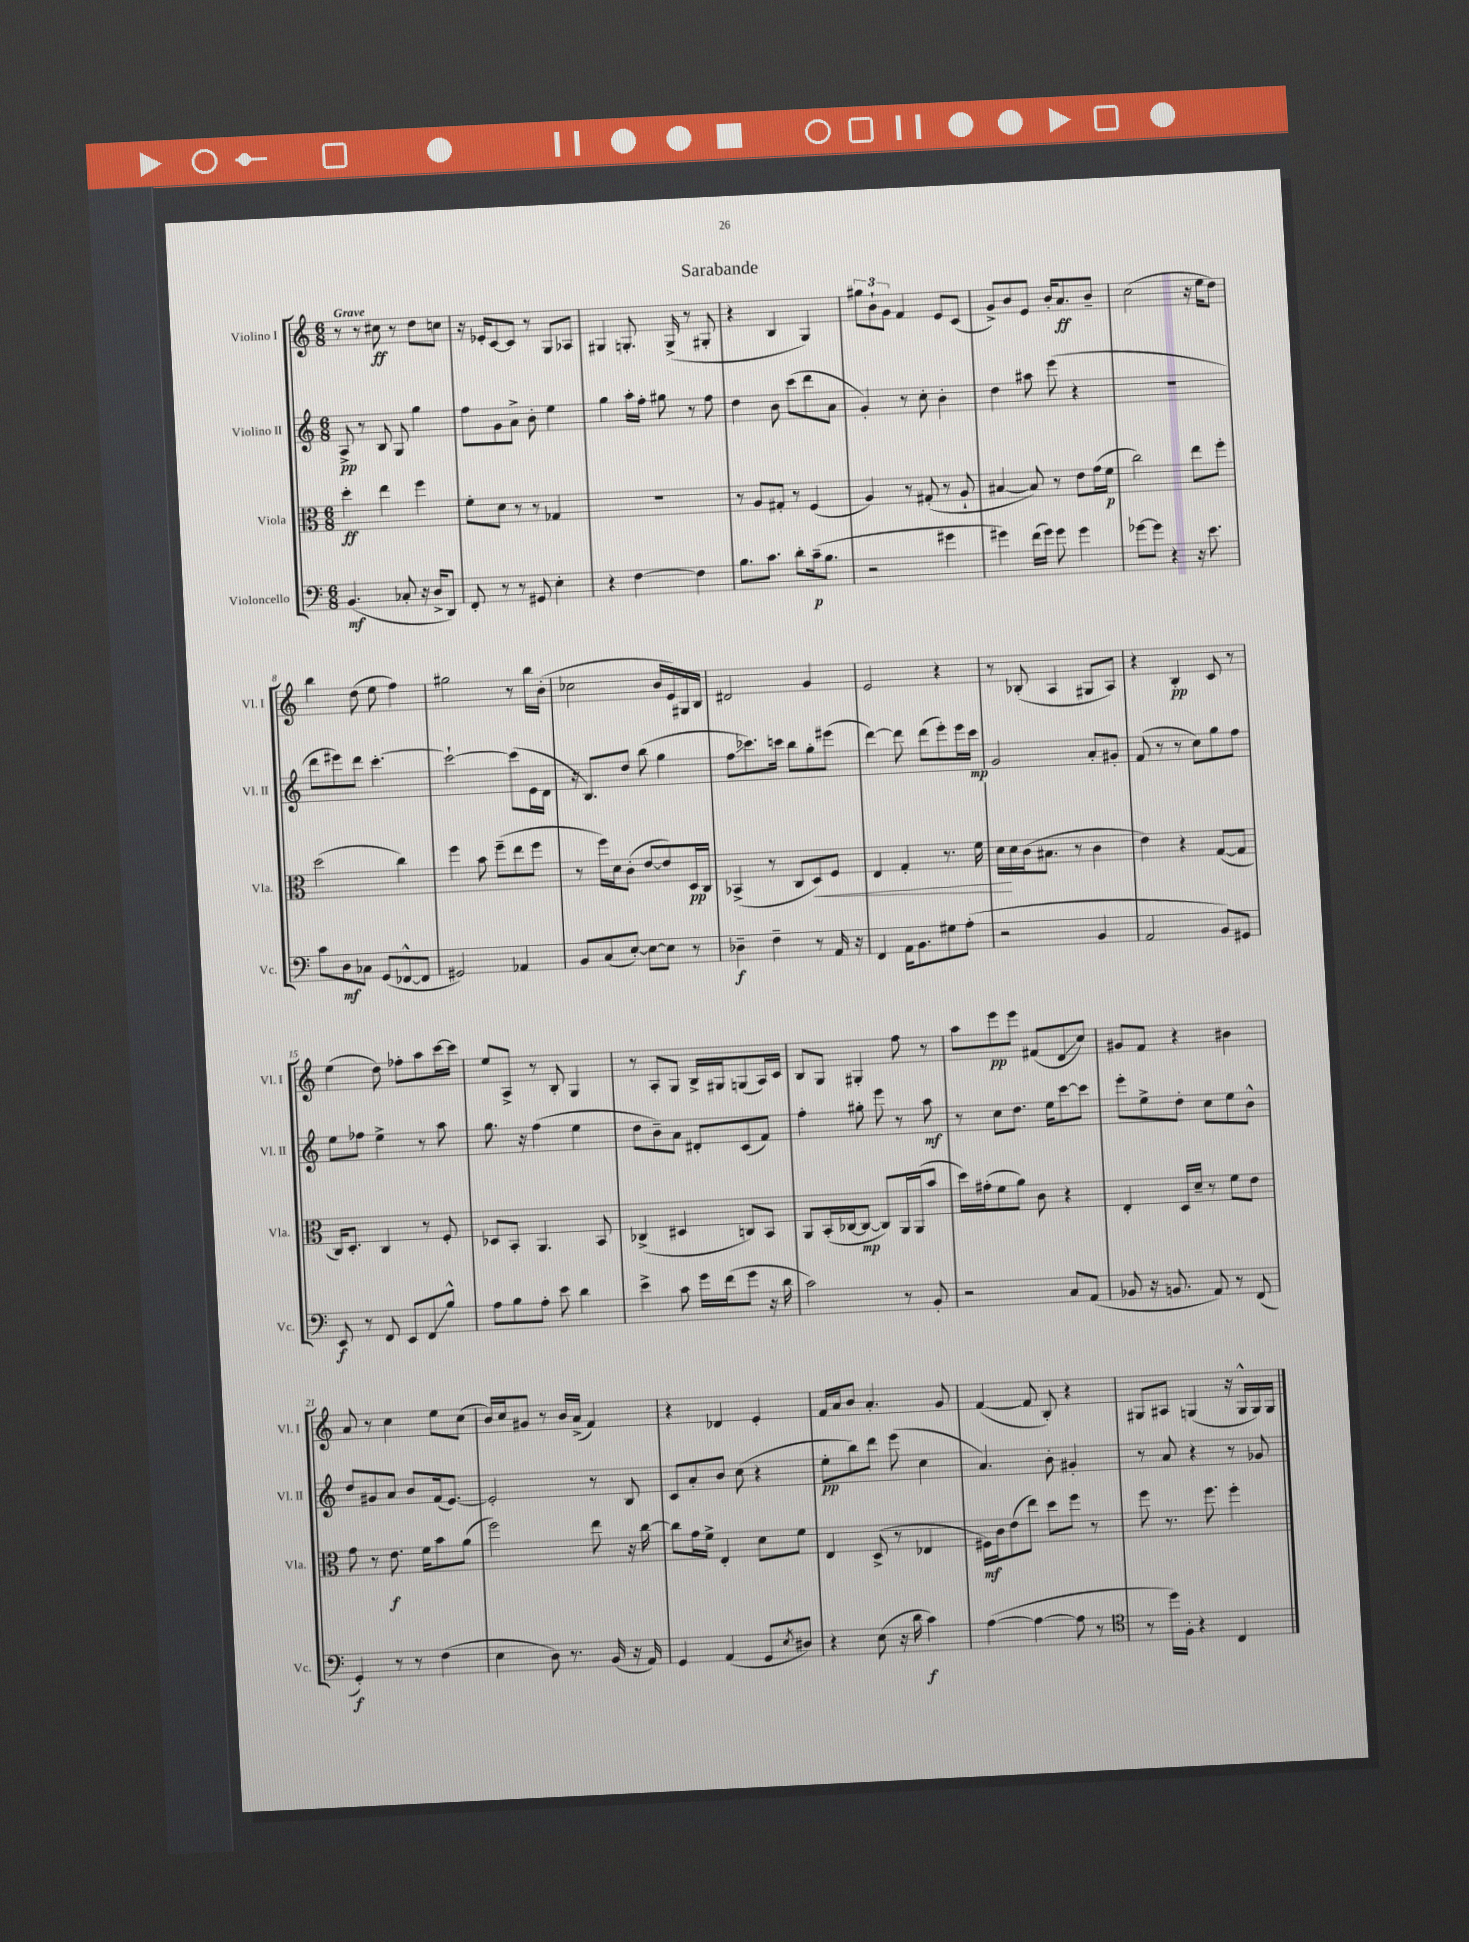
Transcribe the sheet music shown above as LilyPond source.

\header { title = "Sarabande" }
<<
\new StaffGroup <<
\new Staff = "s0" \with { instrumentName = "Violino I" shortInstrumentName = "Vl. I" } {
    \clef treble \key c \major \numericTimeSignature \time 6/8 \tempo "Grave"
    r8 r8 cis''8\ff r8 d''8 c''8 |
    r16 ees'16-. c'8~ c'8 r8 g8 aes8 |
    gis4 g8.-. g16->( r8 gis8-. |
    r4 b4 g4) |
    \tuplet 3/2 { gis''8 b'8-! g'8 } f'4 e'8 c'8( |
    g'8->) b'8 e'8 b'16-. a'8.\ff b'8-- |
    c''2( r16 e''16 d''8) |
    b''4 d''8( e''8 f''4) |
    gis''2 r8 b''16 b'16-.( |
    ces''2 b'16 e'16) gis16 b16 |
    dis'2 g'4 |
    e'2 r4 |
    r8 bes8-.( a4 gis8 a8) |
    r4 b4-.\pp c'8 r8 |
    e''4( d''8) fes''8-. a''8 c'''16~ c'''16 |
    e''8 a8-> r8 b8-. g4 |
    r8 a8-. g8 b16-> gis16 g8( a16) c'16 |
    b8 g8 gis4-. f''8 r8 |
    a''8 e'''8\pp e'''8 fis'8( d'8\glissando c''8) |
    gis'8 f'8 r4 bis'4 |
    a'8 r8 c''4 e''8 c''8( |
    b'16) c''16 gis'8 r8 b'16 a'16->( f'4) |
    r4 des'4 e'4-. |
    f'16 a'16 b'8 a'4.-. g'8 |
    f'4~( f'8 b8-.) r4 |
    gis8 ais8 g4( r16 g16-^ g16) g16 \bar "|." |
}
\new Staff = "s1" \with { instrumentName = "Violino II" shortInstrumentName = "Vl. II" } {
    \clef treble \key c \major \numericTimeSignature \time 6/8
    a8->\pp r8 b8 g8 g''4 |
    f''8 g'8 a'8-> b'8-. e''4 |
    g''4 a''16-. f''16-. gis''8 r8 f''8 |
    d''4 b'8 c'''8( d'''8 a'8 |
    g'4-.) r8 c''8-. b'4-. |
    d''4 ais''8 e'''8( r4 |
    R2. |
    d'''8 eis'''8) d'''8 c'''4.~-. |
    c'''2~-! c'''8( e'16 d'16 |
    r16 b8.) d''8 b''8( g''4 |
    f''8\glissando ces'''8.) c'''16 b''8 g''8-. eis'''8( |
    d'''4~) d'''8 d'''8( e'''8-.) e'''16 c'''16\mp |
    g'2 a'8-. gis'8-. |
    f'8( r8 r8 c''8) g''8 f''8 |
    e''8 fes''8 e''4-> r8 a''8 |
    g''8. r16 f''4( e''4 |
    d''8 b'8--) a'8 dis'8-. c'8( f'8) |
    f''4-. gis''8-. e'''8 r8 a''8\mf |
    r8 c''8 d''8. e''16 c'''8~ c'''8 |
    e'''8-. e''8-> d''8-. c''8 e''8 b'8-^ |
    d''8 gis'8 a'8 b'8 f'16( e'8.~) |
    e'2-. r8 b8 |
    c'8 a'8-. b'8 c''8( r4 |
    e''8-.\pp b''8) d'''8 e'''8( c''4 |
    a'4.) b'8-. gis'4-. |
    r8 a'8 r4 r8 ges'8 \bar "|." |
}
\new Staff = "s2" \with { instrumentName = "Viola" shortInstrumentName = "Vla." } {
    \clef alto \key c \major \numericTimeSignature \time 6/8
    d''4-.\ff e''4 f''4 |
    f'8-. d'8 r8 r8 ges4 |
    R2. |
    r8 a8 gis8-. r8 f4( |
    a4) r8 gis8-.( r8 a8-! |
    bis4~ bis8) r8 e'8 g'16( f'16\p |
    c''2) e''8 f''8-. |
    d''2( c''4) |
    f''4 b'8 f''8--( e''8 f''8 |
    r8 f''16) d'16 c'8-.( e'8~ e'8) d16\pp c16 |
    bes,4->( r8 c8 d8\<) f8 |
    e4 g4-. r8. f'16 |
    d'16\! d'16 c'16( bis8. r8 c'4 |
    e'4) r4 g8~( g8 |
    c16) d8.-. c4 r8 f8-. |
    des8 b,8-. a,4. b,8 |
    ces4->( dis4 c8) b,8 |
    a,8 b,16-.( ces16~ ces8~\mp ces8) a,16 a,16( b'8 |
    d''16) gis'16-.( f'8 a'8) c'8 r4 |
    e4-. d16 d'16-- r8 f'8 e'8 |
    g'8 r8 e'8.\f f'16 b'8 a'8( |
    f''2) e''8 r16 c''16~ |
    c''8 g'16 f'16-> e4-. d'8 f'8 |
    e4 d8->( r8 ees4 |
    fis16\mf) c'16 e'8( e''8) d''8 f''8 r8 |
    f''8 r8. f''8. f''4-. \bar "|." |
}
\new Staff = "s3" \with { instrumentName = "Violoncello" shortInstrumentName = "Vc." } {
    \clef bass \key c \major \numericTimeSignature \time 6/8
    b,4.\mf( ces8-. r16 d16-> d,8) |
    f,8-. r8 r8 gis,8 e4-. |
    r4 f4~ f4 |
    b8. c'8. d'8-. c'16--\p( b8. |
    r2 gis'4 |
    gis'4) f'16( gis'16) gis'8 gis'4 |
    ges'8~ ges'8 r4 r16 e'8. |
    c'8 d8\mf ces8 g,8( fes,8~-^ fes,8 |
    gis,2) aes,4 |
    b,8 c8( e8~-.) e8~ e8 r8 |
    des4--\f f4-- r8 a,16 r16 |
    f,4 a,16 b,8. gis8 a8-.( |
    r2 b,4 |
    a,2 b,8) gis,8 |
    e,8\f r8 f,8 e,8 f,8\glissando b8-^ |
    a8 b8 a8-. e'8 d'4 |
    e'4-> c'8 g'16 f'16( g'8 r16 d'16 |
    c'2) r8 b,8-. |
    r2 c8 a,8( |
    bes,8 r16 b,8. a,8) r8 f,8( |
    g,4-.\f) r8 r8 f4( |
    e4 d8) r8. b,16( r16 a,16) |
    g,4 a,4( g,8 \acciaccatura { e8 } dis8) |
    r4 e8( r16 d'16 c'4\f) |
    a4~( a4~ a8 r8 |
    \clef tenor r8 d''16) f16-. r4 c4 \bar "|." |
}
>>
>>
